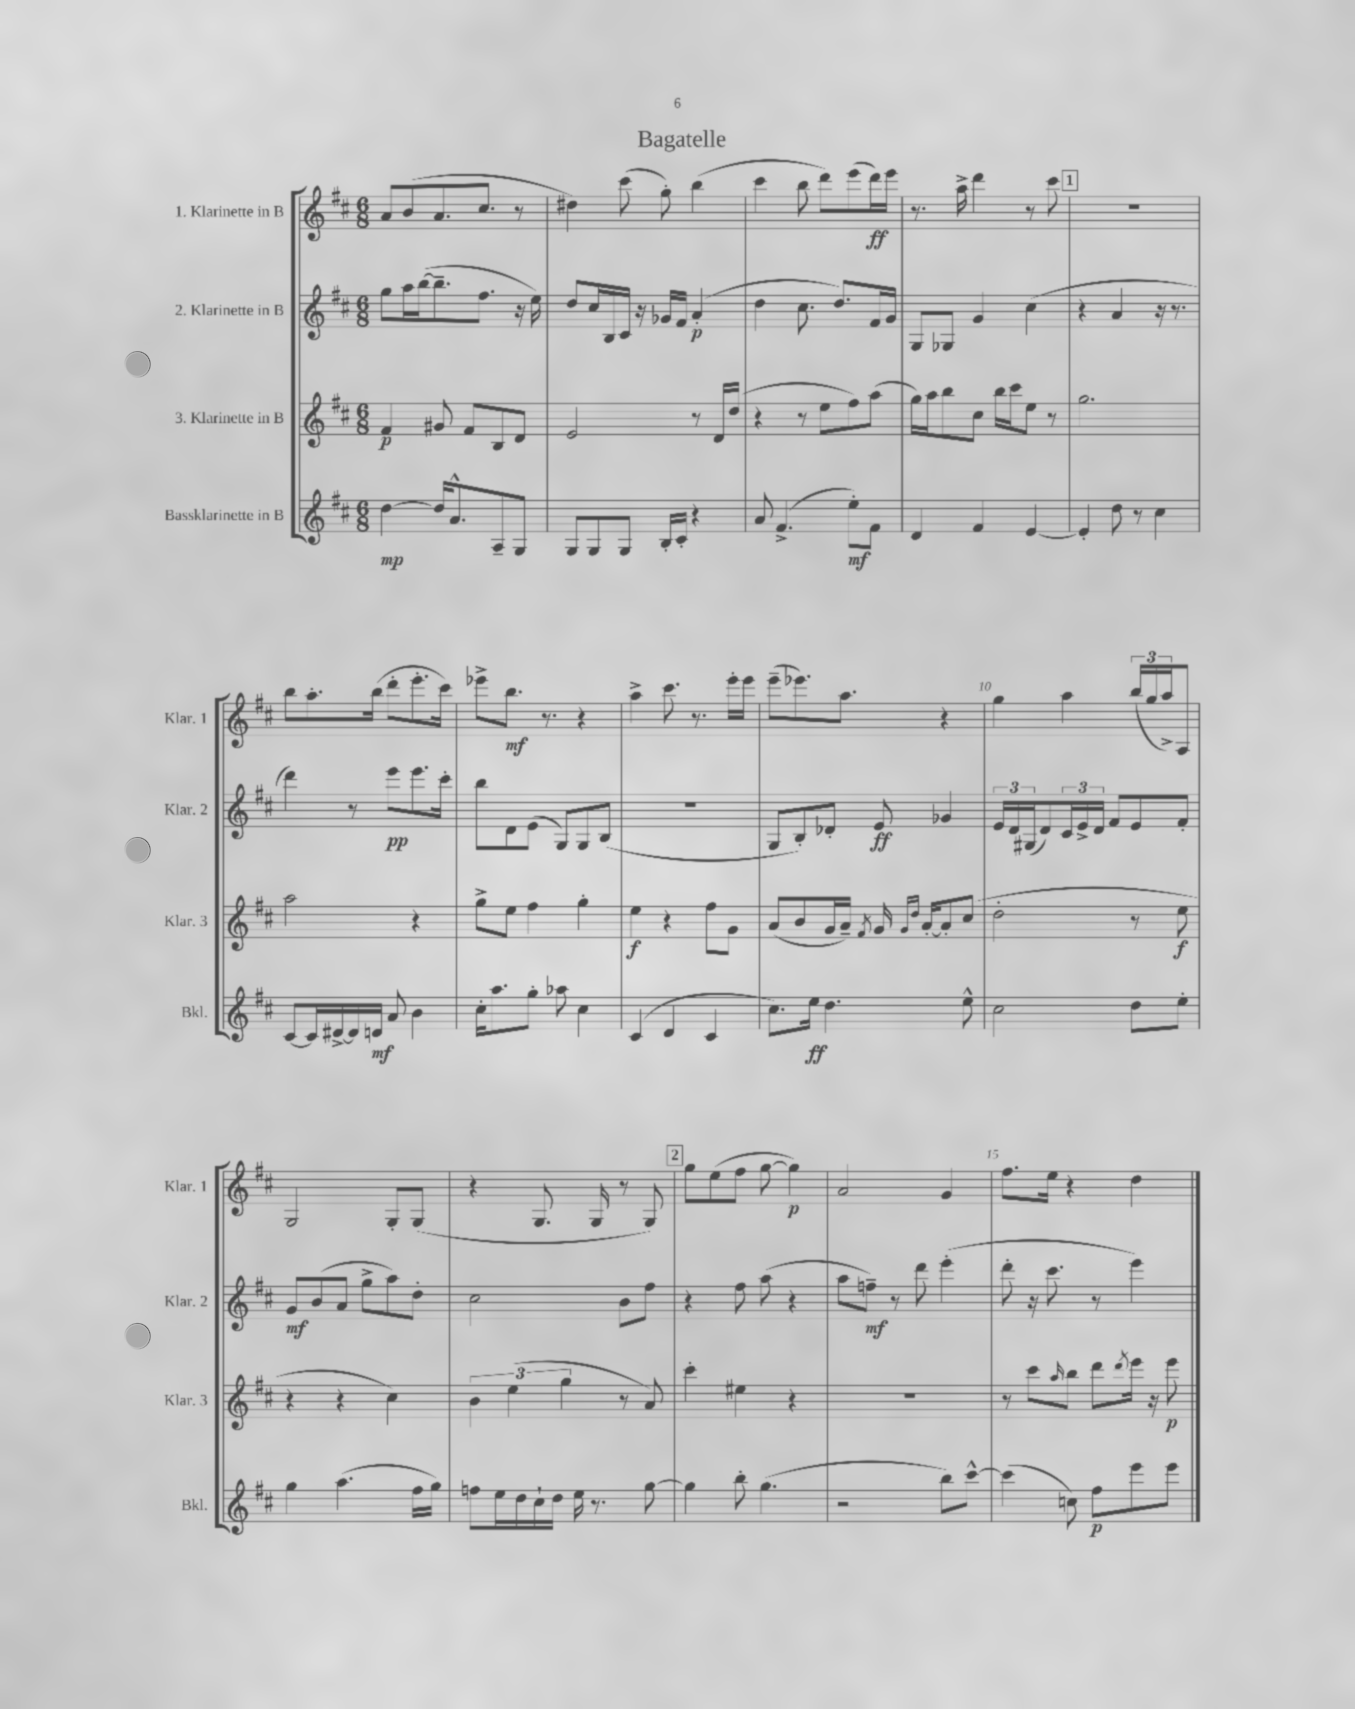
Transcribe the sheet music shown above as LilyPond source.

\header { title = "Bagatelle" }
<<
\new StaffGroup <<
\new Staff = "s0" \with { instrumentName = "1. Klarinette in B" shortInstrumentName = "Klar. 1" } {
    \clef treble \key d \major \numericTimeSignature \time 6/8
    a'8 b'8( a'8. cis''8. r8 |
    dis''4) cis'''8( g''8-.) b''4( |
    cis'''4 b''8 d'''8) e'''8( d'''16\ff) e'''16 |
    r8. a''16-> d'''4 r8 cis'''8 |
    \mark \markup { \box "1" } r2. |
    b''8 a''8.-. b''16( d'''8-. e'''8.-. cis'''16) |
    ees'''8-> b''8.\mf r8. r4 |
    a''4-> cis'''8. r8. e'''16-. e'''16 |
    e'''8--( ees'''8.) a''8. r4 |
    g''4 a''4 \tuplet 3/2 { b''16( g''16 a''16->) } a8 |
    g2 g8-. g8( |
    r4 g8. g16 r8 g8) |
    \mark \markup { \box "2" } g''8 e''8( fis''8 g''8~ g''4\p) |
    a'2 g'4 |
    fis''8. e''16 r4 d''4 \bar "|." |
}
\new Staff = "s1" \with { instrumentName = "2. Klarinette in B" shortInstrumentName = "Klar. 2" } {
    \clef treble \key d \major \numericTimeSignature \time 6/8
    g''8 a''16 b''16~( b''8.-- fis''8. r16 e''16) |
    d''8 cis''16 b16 cis'16 r16 ges'16 fis'16 a'4-.\p( |
    d''4 cis''8. d''8.) fis'16 g'16 |
    g8 ges8 g'4 cis''4( |
    \mark \markup { \box "1" } r4 a'4 r16 r8. |
    d'''4) r8 e'''8\pp e'''8. cis'''16-. |
    b''8 d'8 e'8( g8) g8 b8( |
    R2. |
    g8 b8-.) des'8-. e'8\ff ges'4 |
    \tuplet 3/2 { e'16 d'16 gis16( } d'8) \tuplet 3/2 { cis'16 e'16-> d'16 } fis'8 e'8 fis'8-. |
    g'8\mf b'8( a'8 g''8-> a''8) d''8-. |
    cis''2 b'8 fis''8 |
    \mark \markup { \box "2" } r4 fis''8 a''8( r4 |
    a''8 f''8--\mf) r8 d'''8 e'''4-.( |
    d'''8-. r16 cis'''8. r8 e'''4) \bar "|." |
}
\new Staff = "s2" \with { instrumentName = "3. Klarinette in B" shortInstrumentName = "Klar. 3" } {
    \clef treble \key d \major \numericTimeSignature \time 6/8
    fis'4\p gis'8 fis'8 b8 d'8 |
    e'2 r8 d'16 d''16( |
    r4 r8 e''8 fis''8) a''8( |
    g''16) a''16 b''8 cis''8 b''16 cis'''16 e''8 r8 |
    \mark \markup { \box "1" } g''2. |
    a''2 r4 |
    g''8-> e''8 fis''4 g''4-. |
    e''4\f r4 fis''8 g'8 |
    a'8( b'8 g'16 a'16--) \acciaccatura { fis'8 } g'16 \grace { g'16 d''16 } a'16~-. a'8-. cis''8( |
    d''2-. r8 e''8\f |
    r4 r4 cis''4) |
    \tuplet 3/2 { b'4 e''4( g''4 } r8 a'8) |
    \mark \markup { \box "2" } cis'''4-. eis''4 r4 |
    R2. |
    r8 cis'''8 \grace { a''16 } b''8 d'''8 \acciaccatura { d'''8 } e'''16 r16 e'''8\p \bar "|." |
}
\new Staff = "s3" \with { instrumentName = "Bassklarinette in B" shortInstrumentName = "Bkl." } {
    \clef treble \key d \major \numericTimeSignature \time 6/8
    d''4~\mp d''16 a'8.-^ a8-- g8 |
    g8 g8 g8 b16-. cis'16-. r4 |
    a'8 fis'4.->( e''8-.\mf) fis'8 |
    d'4 fis'4 e'4~ |
    \mark \markup { \box "1" } e'4-. d''8 r8 cis''4 |
    cis'8~ cis'16 dis'16~-> dis'16 d'16\mf a'8 b'4 |
    cis''16-. a''8. g''8-. aes''8 cis''4 |
    cis'4( d'4 cis'4 |
    cis''8.) e''16\ff d''4. e''8-^ |
    cis''2 d''8 e''8-. |
    g''4 a''4.( fis''16 g''16) |
    f''8 e''16 d''16 cis''16-! d''16 e''16 r8. g''8~ |
    \mark \markup { \box "2" } g''4 b''8-. g''4.( |
    r2 b''8) cis'''8~-^ |
    cis'''4( c''8) fis''8\p e'''8 e'''8 \bar "|." |
}
>>
>>
\layout { \context { \Score \override BarNumber.break-visibility = ##(#f #t #t) barNumberVisibility = #(every-nth-bar-number-visible 5) } }
